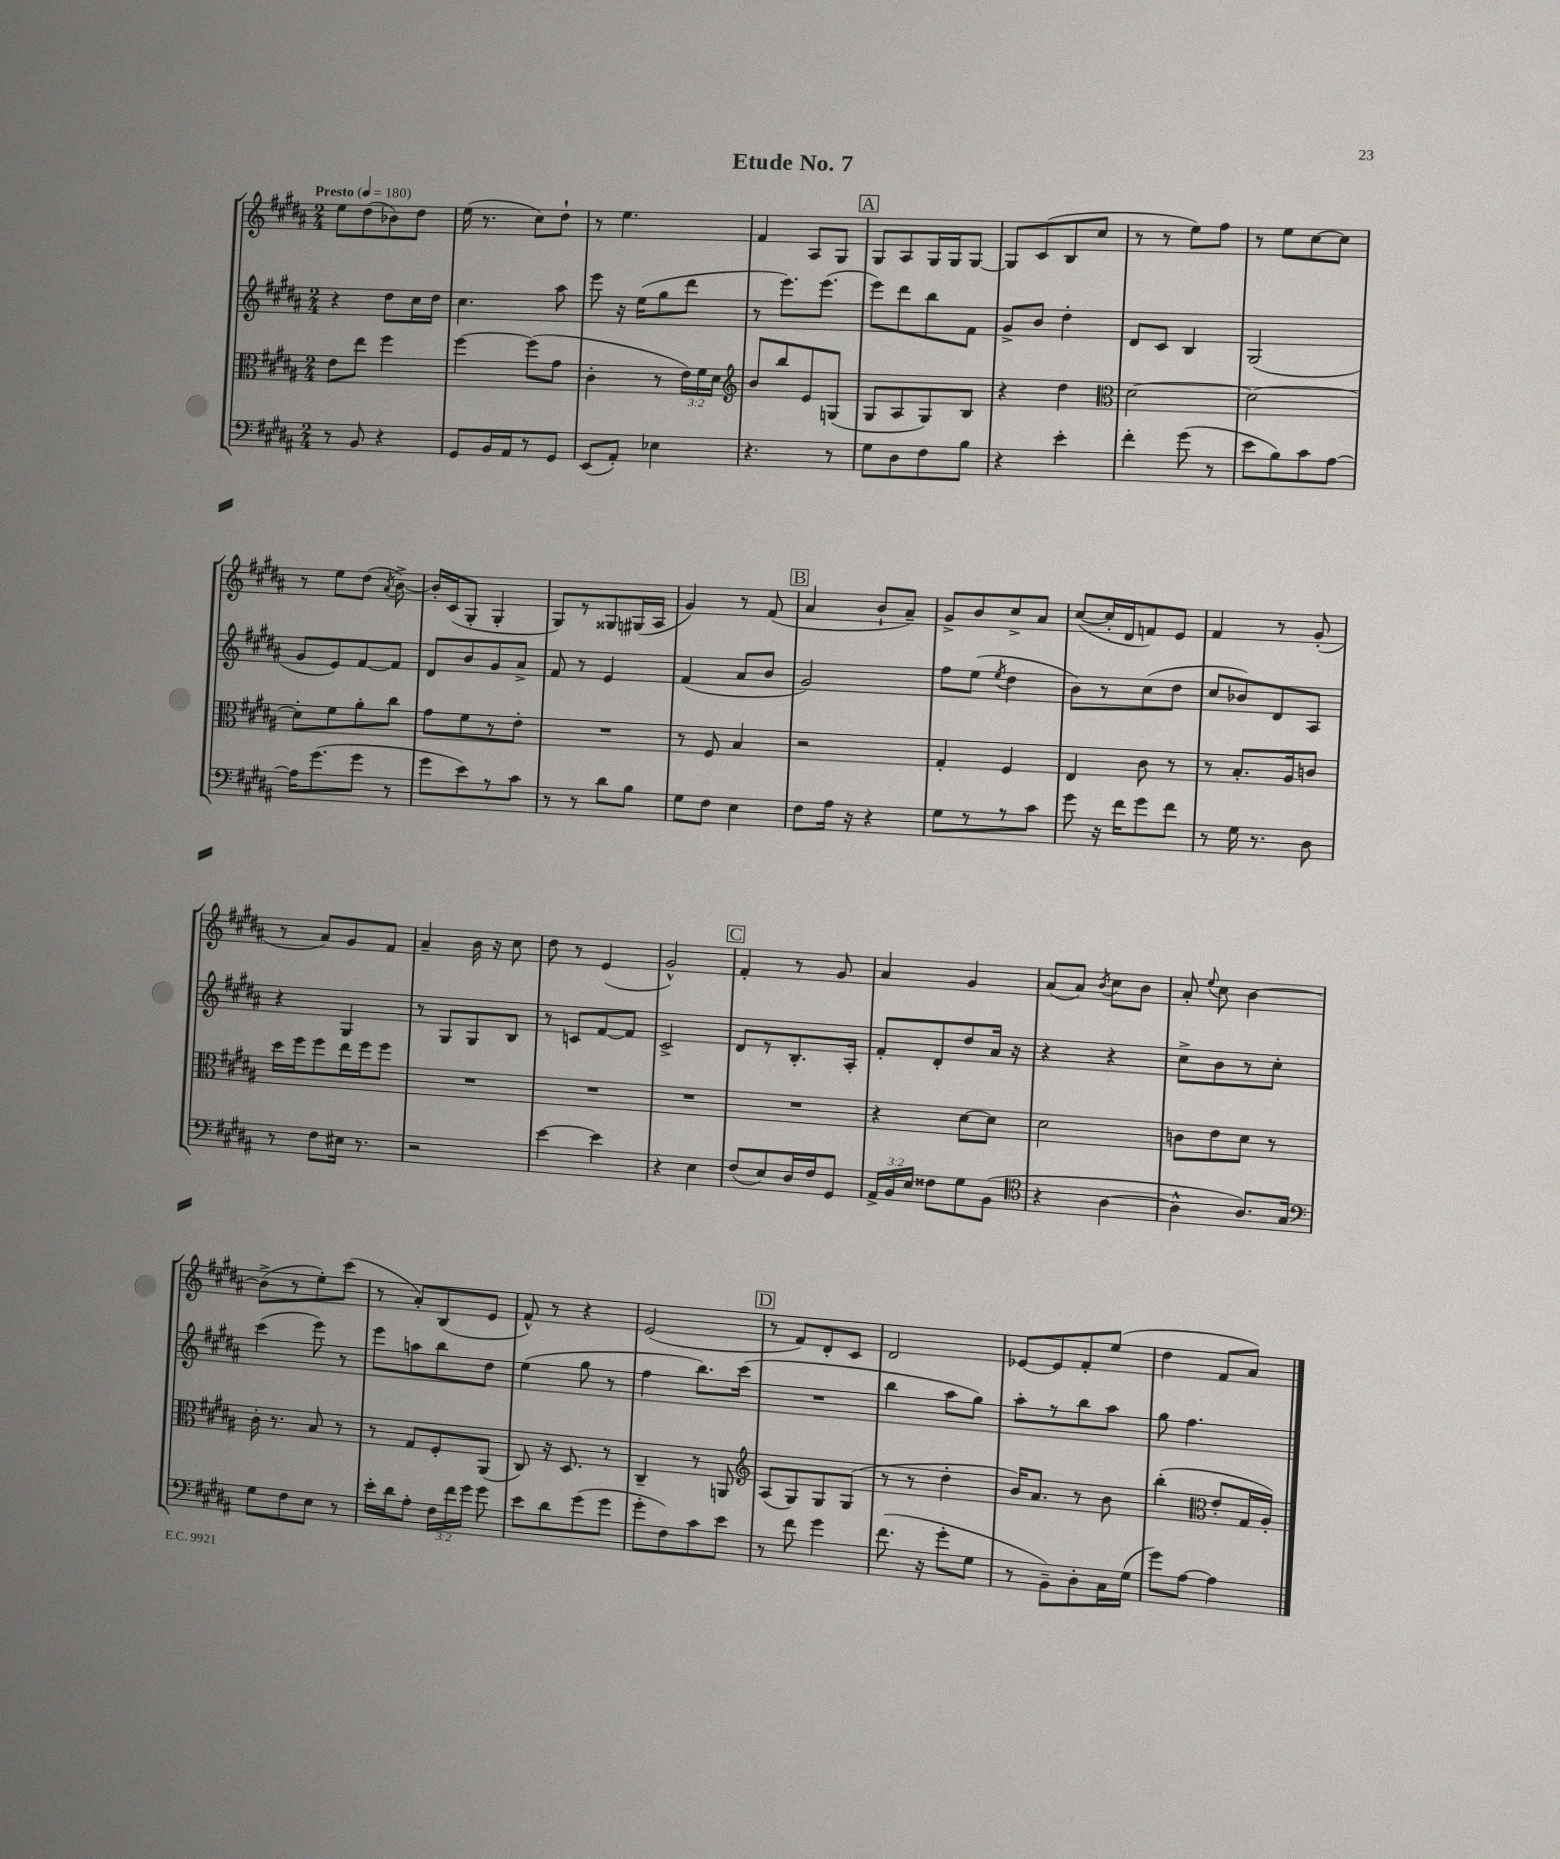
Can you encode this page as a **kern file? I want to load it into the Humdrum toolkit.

**kern	**kern	**kern	**kern
*staff4	*staff3	*staff2	*staff1
*clefF4	*clefC3	*clefG2	*clefG2
*k[f#c#g#d#a#]	*k[f#c#g#d#a#]	*k[f#c#g#d#a#]	*k[f#c#g#d#a#]
*M2/4	*M2/4	*M2/4	*M2/4
*MM180	*MM180	*MM180	*MM180
8r	8e	4r	8ee
8BB	8ee	.	(8dd#
4r	4ff#	8dd#	8b-)
.	.	16cc#	8dd#
.	.	16dd#	.
=	=	=	=
8GG#	[4ff#	4.cc#	(16ee
.	.	.	8.r
16BB	.	.	.
16AA#	.	.	.
8r	(8ff#]	.	8cc#)
8GG#	8g#	8aa#	8dd#`
=	=	=	=
(8EE	4c#'	8eee	8r
8AA#')	.	16r	4.ee
.	.	(16ee	.
4E-	8r	8gg#	.
.	24e)	8ddd#	.
.	24f#	.	.
.	24d#	.	.
=	=	=	=
*	*clefG2	*	*
4.r	8b	8r	4f#
.	8bb	8.eee)	.
.	8e	.	8A#
.	.	(8.eee	.
8r	(8G	.	8G#
=	=	=	=
8G#	8G#	8eee)	8G#
8D#	8A#	8ddd#	8A#
8F#	8G#)	8bb	16G#
.	.	.	16G#
8B	8B	8f#	[8G#
=	=	=	=
4r	4r	8g#^	8G#]
.	.	8b	(8c#
4e'	4dd#	4dd#'	8B
.	.	.	8cc#
=	=	=	=
*	*clefC3	*	*
4f#'	[2d#	8d#	8r
.	.	8c#	8r
(8g#	.	4B	8ee)
8r	.	.	8ff#
=	=	=	=
8e	2d#_	(2G#	8r
8B)	.	.	8ee
8c#	.	.	[8cc#
[8A#	.	.	8cc#]
=	=	=	=
16A#]	8d#']	8g#	8r
(8.g#	.	.	.
.	8f#	8e)	8ee
8g#	8a#'	[8f#	(8dd#
.	.	.	8qa#
8r	8cc#	8f#]	[8b^)
=	=	=	=
8g#	8g#	8d#	16b']
.	.	.	(16c#
8e)	8f#	8b	8G#'
8r	8r	8g#	4G#'
8c#	8e'	8a#^	.
=	=	=	=
8r	2r	8f#	8G#)
8r	.	8r	8r
8d#	.	4e	8G##
8B	.	.	(16G#
.	.	.	16A#
=	=	=	=
8G#	8r	(4f#	4g#)
8F#	8F#	.	.
4E	4B	8a#	8r
.	.	8b	(8f#
=	=	=	=
8F#	2r	2g#)	4a#
16A#	.	.	.
16r	.	.	.
4r	.	.	8b`
.	.	.	8a#~)
=	=	=	=
8G#	4G#'	8ff#	8g#^
8r	.	(8ee	8b
.	.	8qee	.
8r	4F#	4dd#	8cc#^
8c#	.	.	8a#
=	=	=	=
8g#	4E	8b)	([8cc#
16r	.	8r	16cc#']
16f#	.	.	16d#
8g#	8c#	(8cc#	8f)
8f#	8r	8dd#	8e
=	=	=	=
8r	8r	8cc#	4f#
16G#	8.B'	8b-)	.
8.r	.	.	.
.	.	8d#	8r
.	16A#	.	.
8D#	8c	8A#	(8g#'
=	=	=	=
8r	16dd#	4r	8r
.	16ff#	.	.
8F#	8ff#	.	8a#)
16E#	16ee	4G#	8g#
8.r	16ff#	.	.
.	8ff#	.	8f#
=	=	=	=
2r	2r	8r	4a#~
.	.	8G#	.
.	.	8G#	16b
.	.	.	16r
.	.	8B	8cc#
=	=	=	=
[4e	2r	8r	8dd#
.	.	8c	8r
4e]	.	[8f#	(4e
.	.	8f#]	.
=	=	=	=
4r	2r	2c#^	2g#^^)
4E	.	.	.
=	=	=	=
(8F#	2r	8d#	4f#'
8E)	.	8r	.
16D#	.	8.B'	8r
16F#	.	.	.
8GG#	.	.	8g#
.	.	16A#'	.
=	=	=	=
24AA#^	4r	8f#'	4a#
24BB	.	.	.
24E	.	.	.
8F##	.	8d#'	.
8G#	[8d#	8dd#	4g#
(8BB	8d#]	16a#	.
.	.	16r	.
=	=	=	=
*clefC4	*	*	*
4r	2d#	4r	(8a#
.	.	.	8a#)
.	.	.	8qb
[4A#	.	4r	8cc#
.	.	.	8b
=	=	=	=
4A#^^]	8c	8cc#^	8a#'
.	.	.	8qqee
.	8e	8b	8cc#
8.A#)	8d#	8r	[4b
.	8r	8cc#'	.
16G#	.	.	.
=	=	=	=
*clefF4	*	*	*
8G#	16c#'	(4ccc#	(8b^]
.	8.r	.	.
8F#	.	.	8r
8E	8B	8eee)	8ee')
8r	8r	8r	(8ccc#
=	=	=	=
16e'	8r	8eee	8r
16d#	.	.	.
8A#'	8G#	8aa	8a#')
24F#	8F#'	8bb	(8B
24f#	.	.	.
24g#	.	.	.
8g#	(8AA#	8dd#	8e
=	=	=	=
8e	8C#)	(4ee	8f#^^)
8d#	16r	.	8r
.	8.D#	.	.
(8g#	.	8gg#	4r
8g#	8r	8r	.
=	=	=	=
8g#'	4C#~	4ff#	(2e
8F#)	.	.	.
8c#	8r	8.bb)	.
8e	8AA	.	.
.	.	(16ccc#	.
=	=	=	=
*	*clefG2	*	*
8r	(8A#	2r	8r
8f#	8G#)	.	8f#)
4g#	8G#	.	8d#'
.	(8G#	.	8c#
=	=	=	=
(8.f#	8r	4bb	2d#
.	8r	.	.
16r	.	.	.
8g#'	4dd#'	8aa#	.
8G#	.	8gg#)	.
=	=	=	=
8r	16b)	8aa#'	[8e-
.	8.a#	.	.
8BB~)	.	8r	8e-]
8D#'	8r	8bb	8f#'
16C#	8b	8aa#	(8ee
(16G#	.	.	.
=	=	=	=
8g#)	(4bb'	8gg#	4dd#
[8A#	.	4.ff#	.
*	*clefC3	*	*
4A#]	8e'	.	8f#
.	16G#	.	8a#)
.	16A#')	.	.
==	==	==	==
*-	*-	*-	*-
